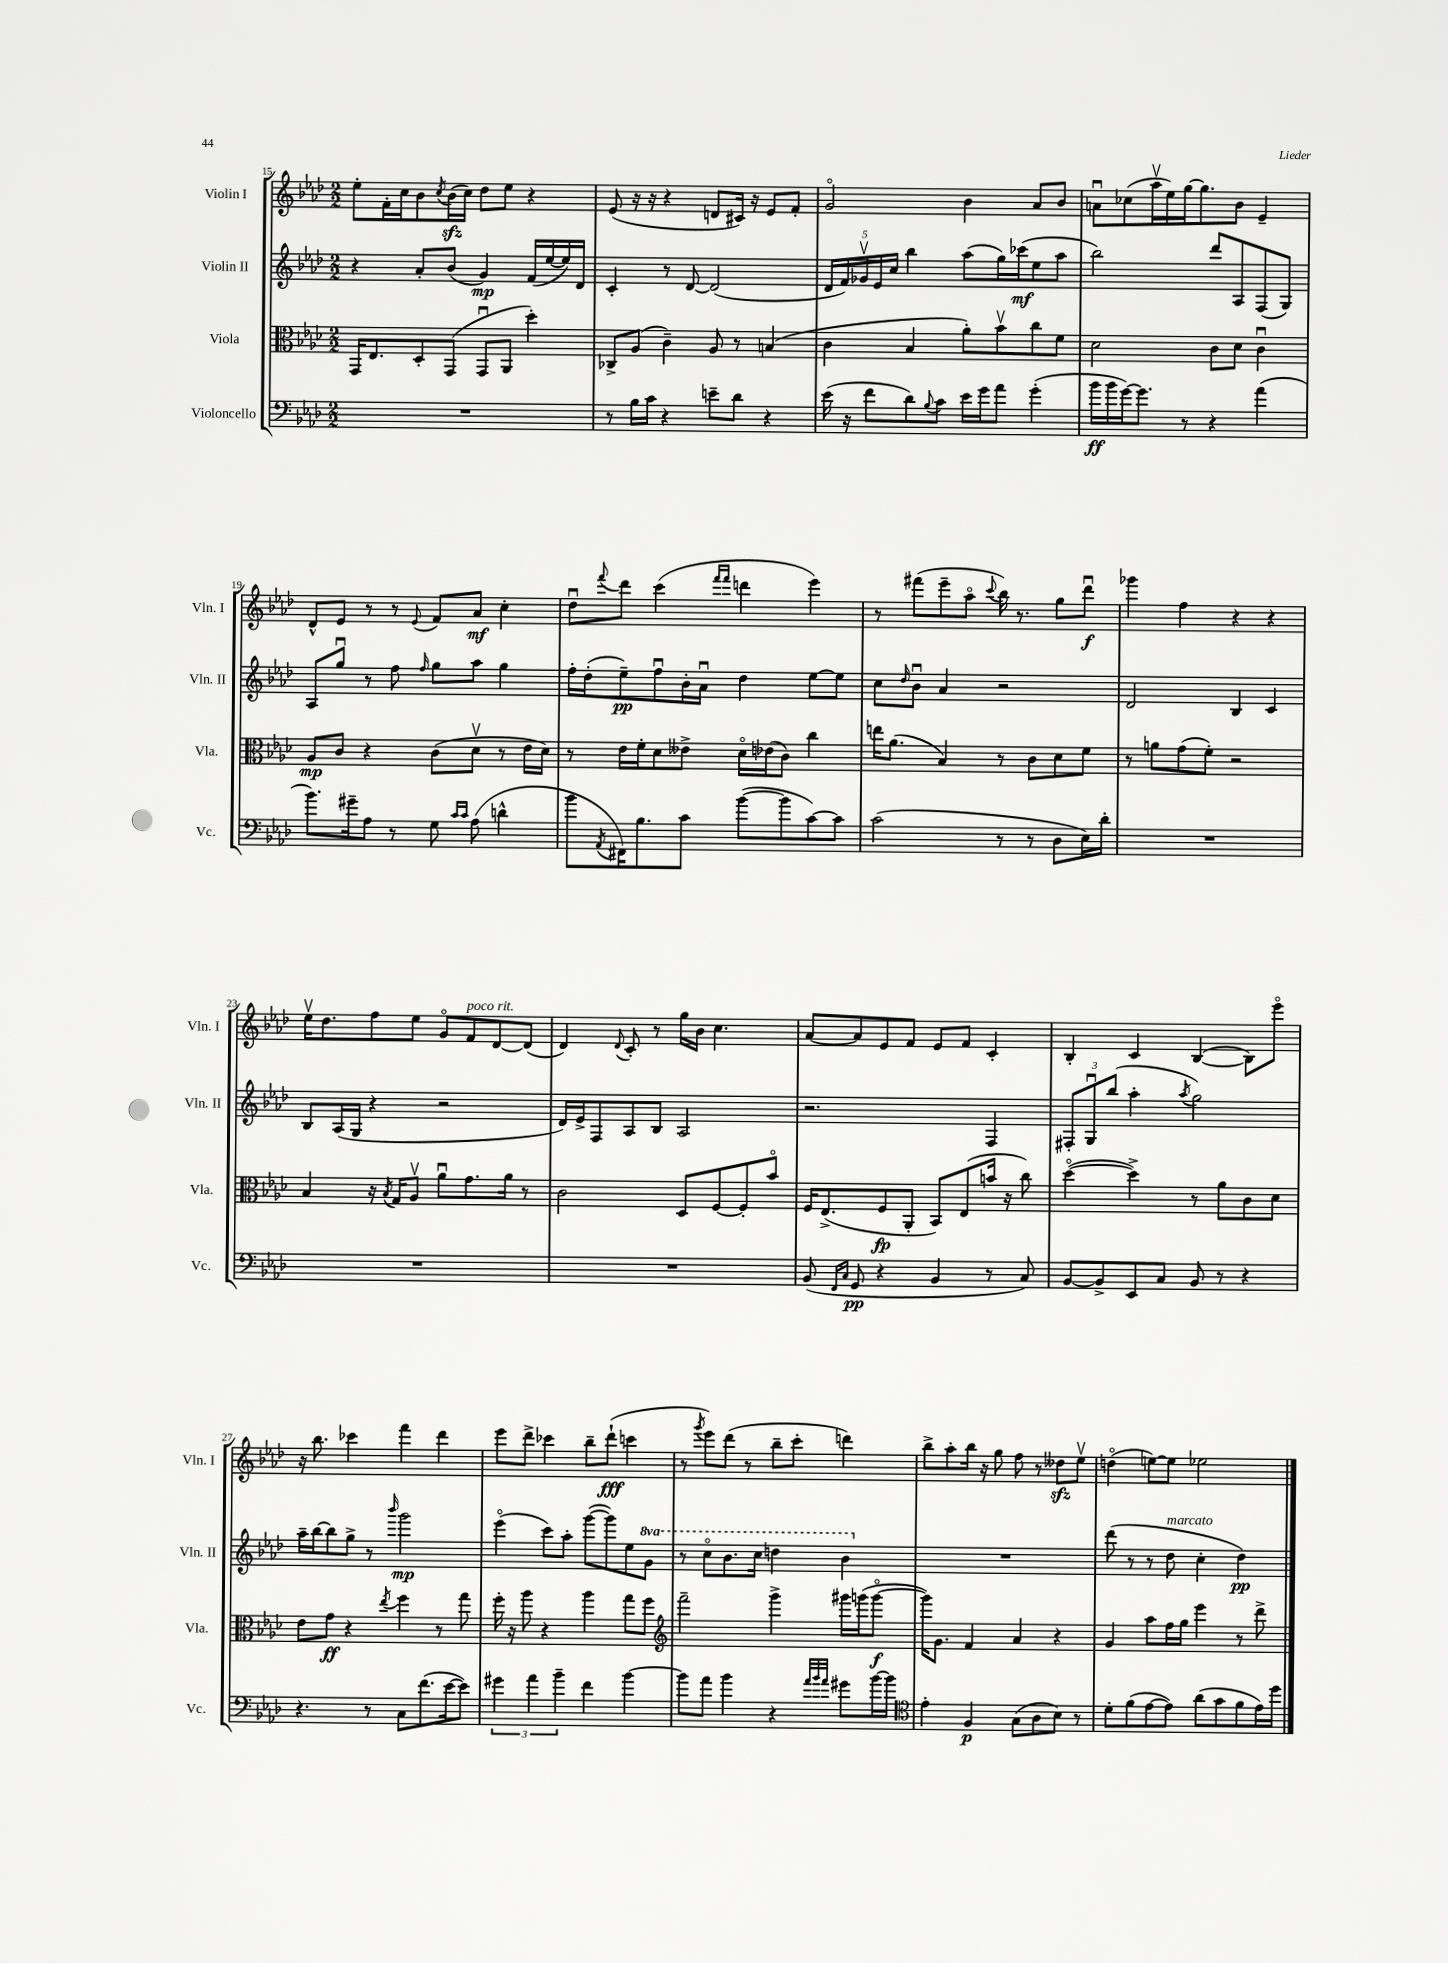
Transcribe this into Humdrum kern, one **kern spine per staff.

**kern	**kern	**kern	**kern
*staff4	*staff3	*staff2	*staff1
*clefF4	*clefC3	*clefG2	*clefG2
*k[b-e-a-d-]	*k[b-e-a-d-]	*k[b-e-a-d-]	*k[b-e-a-d-]
*M2/2	*M2/2	*M2/2	*M2/2
1r	16GG	4r	8ee-'
.	8.E-	.	.
.	.	.	16f'
.	.	.	16cc
.	8D-'	8a-'	8b-
.	.	.	8qcc
.	(8GG	(8b-	(16b-
.	.	.	16cc)
.	8GGu	4g)	8dd-
.	8AA-	.	8ee-
.	4dd-')	(16f	4r
.	.	[16ee-	.
.	.	16ee-])	.
.	.	16d-	.
=	=	=	=
8r	8C-^	4c'	(8e-
16B-	(8A-	.	16r
16c	.	.	16r
4r	4c~)	8r	4r
.	.	[8d-	.
8e~	8A-	(2d-]	8d
8d-	8r	.	16c#)
.	.	.	16r
4r	(4B	.	8e-
.	.	.	8f'
=	=	=	=
(16e-	4c	20d-	2go
.	.	20f)	.
16r	.	.	.
.	.	20g-v	.
8f	.	.	.
.	.	20e-	.
.	.	20cc	.
8d-)	4B-	4bb-	.
8qqB-	.	.	.
8c	.	.	.
16e-	8a-')	(8aa-	4b-
16g	.	.	.
8a-	8b-v	16gg)	.
.	.	(16ccc-	.
(4g'	8cc	8ee-	8a-
.	8f	8aa-	8b-
=	=	=	=
16b-	2d-	2bb-)	8au
16b-	.	.	.
[16g)	.	.	(8cc-
8.g]	.	.	.
.	.	.	16aa-v
.	.	.	16ee-)
8r	.	.	[16gg
.	.	.	8.gg]
4r	8c	8ddd-	.
.	8d-	8A-	8b-
(4a-	4cu	(8F	4e-~
.	.	8G)	.
=	=	=	=
8.b-)	8A-	8A-	8d-^^
.	8c	8ggu	8e-
16g#~	.	.	.
8A-	4r	8r	8r
8r	.	8ff	8r
.	.	16qqff	8qqe-
8G	(8c	8gg	8f
16qqc	.	.	.
16qqc	.	.	.
(8A-	8d-v	8aa-	8a-
4d^^	8r	4gg	4cc'
.	16e-	.	.
.	16d-)	.	.
=	=	=	=
8b-	8r	16ff'	8dd-u
.	.	(16dd-'	.
8qAA-	.	.	8qqfff
16FF#)	16e-	8ee-~)	8ddd-
8.B-	16f'	.	.
.	8d-	8ffu	(4ccc
8c	8e--^	16b-'	.
.	.	16a-u	.
.	.	.	16qqfff
.	.	.	16qqfff
([8b-	16d-o	4dd-	4ddd
.	(16e-	.	.
8b-]	8c)	.	.
[8c)	4cc	[8ee-	4eee-)
8c]	.	8ee-]	.
=	=	=	=
(2c	16ee	8cc	8r
.	(8.a-	.	.
.	.	16qqdd-	.
.	.	8b-u	(8fff#
.	4B-)	4a-	8eee-~
.	.	.	8aa-o
.	.	.	8qqccc
8r	8r	2r	16bb-)
.	.	.	8.r
8r	8c	.	.
8D-	8d-	.	8gg
16E-)	8f	.	8ddd-u
16d-'	.	.	.
=	=	=	=
1r	8r	2d-	4ggg-
.	8a	.	.
.	(8g	.	4ff
.	8f')	.	.
.	2r	4B-	4r
.	.	4c	4r
=	=	=	=
1r	4B-	8B-	16ee-v
.	.	.	8.dd-
.	.	(16A-	.
.	.	16G	.
.	16r	4r	8ff
.	8qB-	.	.
.	16G	.	.
.	8A-v	.	8ee-
.	8a-u	2r	8go
.	8.g	.	8f
.	.	.	[8d-
.	16a-	.	.
.	8r	.	(8d-]
=	=	=	=
1r	2c	16d-)	4d-)
.	.	16e-^	.
.	.	8F	.
.	.	.	8qqd-
.	.	8A-	8c'
.	.	8B-	8r
.	8D-	2A-	16gg
.	.	.	16b-
.	[8F	.	4.cc
.	8F']	.	.
.	8b-o	.	.
=	=	=	=
(8BB-	16F	2.r	[8a-
.	(8.E-^	.	.
16qqFF	.	.	.
16qqC	.	.	.
8GG	.	.	8a-]
4r	8F	.	8e-
.	8AA-'	.	8f
4BB-	8BB-)	.	8e-
.	(8E-	.	8f
8r	16b	4F	4c'
.	16r	.	.
8C)	8cc)	.	.
=	=	=	=
[8BB-	([4dd-o	12F#'	4B-'
.	.	12Gu	.
8BB-^]	.	.	.
.	.	(12bb-	.
8EE-	4dd-^])	4aa-'	4c
8C	.	.	.
.	.	8qaa-	.
8BB-	8r	2gg)	([4B-
8r	8a-	.	.
4r	8c	.	8B-])
.	8d-	.	8eee-o
=	=	=	=
4.r	8e-	16aa-~	16r
.	.	[16bb-	8.bb-
.	8g	8bb-]	.
.	4r	8gg^	4ccc-
8r	.	8r	.
.	8qee-	16qqbbb-	.
8C	4ff	2ggg	4fff
(8.f	.	.	.
.	8r	.	4ddd-
[16e-	.	.	.
8e-])	8gg	.	.
=	=	=	=
6g#	16ff'	(4eee-o	8eee-
.	16r	.	.
.	8aa-	.	8ddd-^
6a-	.	.	.
.	4r	8ccc)	4ccc-
6b-~	.	.	.
.	.	8aa-'	.
4f	4aa-	([8ggg	8bb-~
.	.	8ggg])	(8ddd-`
[4b-	8gg	8ee-	4ccc
.	8ff	8gg	.
=	=	=	=
*	*clefG2	*	*
8b-]	2fff~	8r	8r
.	.	.	8qggg
8a-	.	8ccco	8eee-)
4b-	.	8.bb-	(8ddd-
.	.	.	8r
.	.	16ccc	.
4r	4ggg^	4ddd	8bb-~
.	.	.	8ccc'
32qqa-	.	.	.
32qqb-	.	.	.
32qqa-	.	.	.
8g#	16ggg#	4bb-	4ddd)
.	(16ggg	.	.
[16b-	[8gggo	.	.
16b-]	.	.	.
=	=	=	=
*clefC4	*	*	*
4e-'	16ggg])	1r	8bb-^
.	8.g	.	.
.	.	.	8aa-'
4F	4f	.	16bb-
.	.	.	16r
.	.	.	8gg
(8G	4a-	.	8ff
8A-	.	.	8r
8B-)	4r	.	8dd--
8r	.	.	8ee-v
=	=	=	=
8d-'	4g	(8ddd-	(4ddo
(8f	.	8r	.
[8e-	8aa-	8r	[8ee)
8e-])	16ff	8dd-	8ee]
.	16gg	.	.
(8a-	4eee-	4cc'	2ee-
8g	.	.	.
8f	8r	4dd-)	.
16e-)	8ddd-^	.	.
16dd-	.	.	.
==	==	==	==
*-	*-	*-	*-
